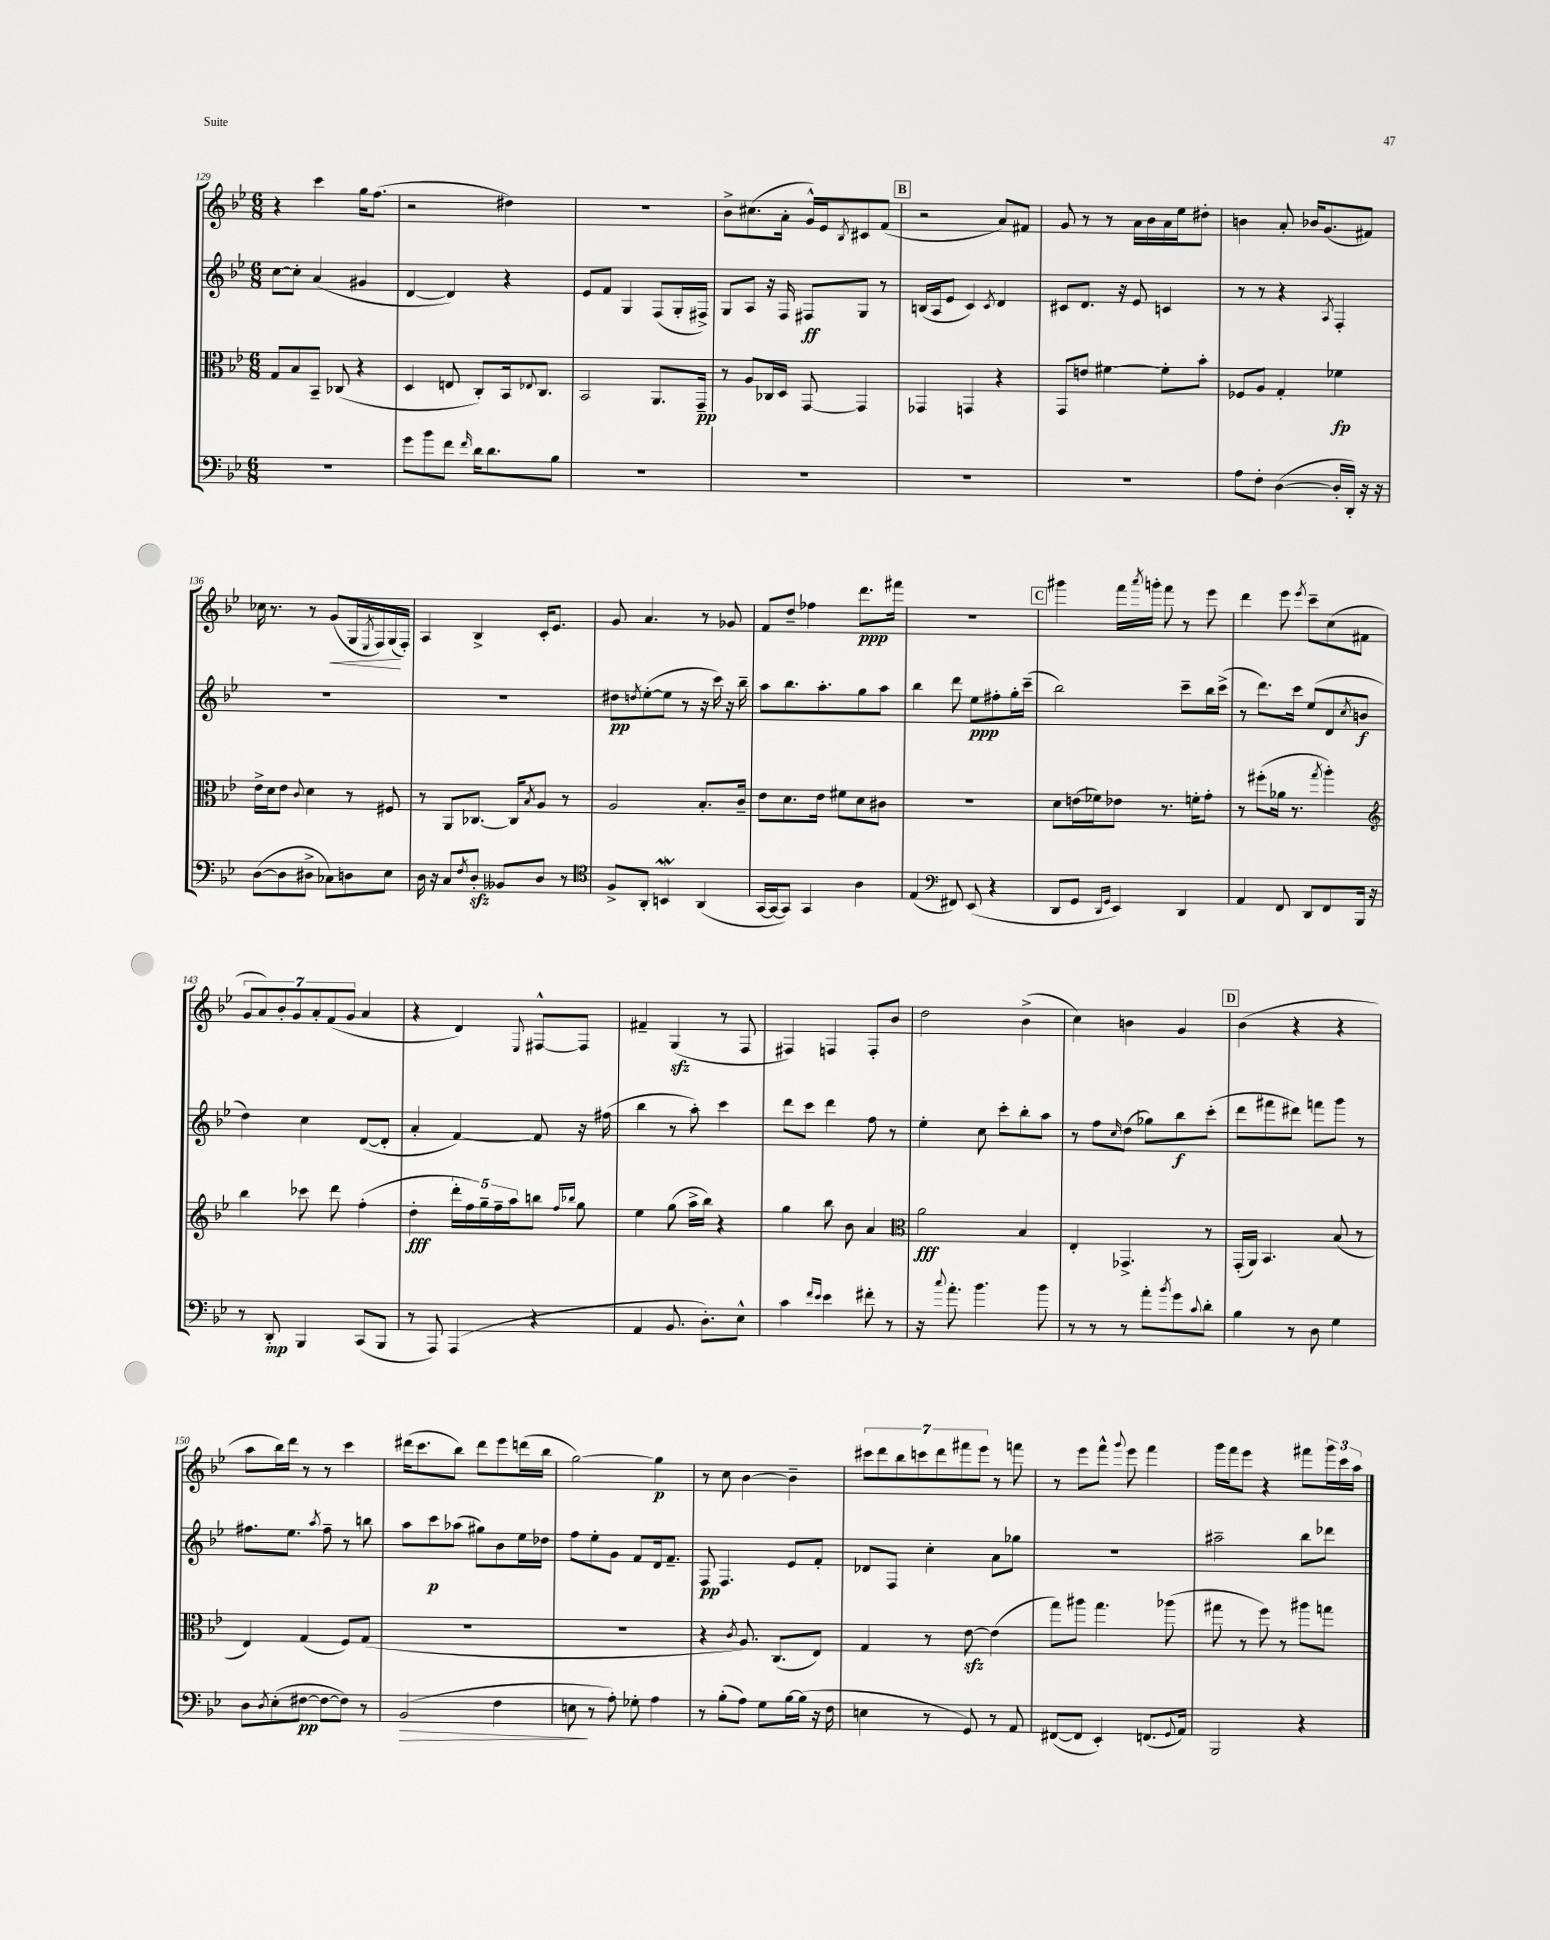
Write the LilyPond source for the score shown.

<<
\new StaffGroup <<
\new Staff = "s0" {
    \clef treble \key bes \major \numericTimeSignature \time 6/8
    r4 c'''4 g''16 f''8.( |
    r2 dis''4) |
    R2. |
    bes'8-> cis''8.( a'16-. g'16-^) ees'16 \acciaccatura { bes8 } cis'8 f'8( |
    \mark \markup { \box "B" } r2 a'8) fis'8 |
    g'8 r8 r8 a'16 bes'16 a'16 ees''16 dis''8-. |
    b'4 a'8-. bes'16 g'8.( fis'8) |
    ces''16 r8. r8 g'8\<( g16 \acciaccatura { ees8 } f16) g16\!( f16-.) |
    a4 bes4-> c'16-. ees'8. |
    g'8 a'4. r8 ges'8 |
    f'8 d''8-- fes''4 d'''8.\ppp fis'''16 |
    R2. |
    \mark \markup { \box "C" } gis'''4 f'''16 \acciaccatura { a'''8 } g'''16-. f'''8 r8 ees'''8 |
    d'''4 ees'''8 \acciaccatura { ees'''8 } c'''8-- c''8( fis'8 |
    \tuplet 7/4 { g'8 a'8) bes'8-. g'8 a'8-. f'8( g'8 } a'4 |
    r4 d'4) \appoggiatura { ees8 } fis8~-^ fis8 |
    fis'4-- g4\sfz( r8 f8 |
    fis4) f4 f8-. bes'8 |
    d''2 bes'4->( |
    c''4) b'4 g'4 |
    \mark \markup { \box "D" } bes'4( r4 r4 |
    a''8 bes''16) d'''16 r8 r8 c'''4 |
    dis'''16( c'''8. bes''8) dis'''8 ees'''8 d'''16( bes''16 |
    g''2~) g''4\p |
    r8 c''8 bes'4~ bes'4-- |
    \tuplet 7/4 { cis'''8 d'''8 bes''8 c'''8 d'''8 fis'''8 ees'''8 } r8 f'''8 |
    r8 ees'''8 f'''8-^ \appoggiatura { g'''8 } ees'''8 f'''4 |
    g'''16 f'''16 ees'''8 r4 fis'''8 \tuplet 3/2 { g'''16 c'''16 a''16 } \bar "|." |
}
\new Staff = "s1" {
    \clef treble \key bes \major \numericTimeSignature \time 6/8
    c''8~ c''8-. a'4( gis'4 |
    d'4~ d'4) r4 |
    ees'8 f'8 g4 f8( g16-. fis16->) |
    g8 a8 r16 f16 fis8\ff g8 r8 |
    \mark \markup { \box "B" } b16( a16 ees'8 c'4) \acciaccatura { c'8 } d'4 |
    cis'8 d'8. r16 ees'8 c'4 |
    r8 r8 r4 \acciaccatura { a8 } f4-. |
    R2. |
    R2. |
    dis''8\pp \acciaccatura { d''8 } ees''8~-.( ees''8 r8 r16 c'''16) r16 bes''16-- |
    a''8 bes''8. a''8.-. g''8 a''8 |
    bes''4 d'''8 ees''8\ppp fis''8-. g''16-. c'''16--( |
    \mark \markup { \box "C" } bes''2) c'''8-- bes''16 c'''16->( |
    r8 d'''8.) c'''16 ees''8( d'8 \acciaccatura { c''8 } b'8\f |
    d''4) c''4 d'8~( d'8-. |
    a'4-. f'4~) f'8 r16 fis''16( |
    bes''4 r8 a''8-.) c'''4 |
    d'''8 c'''8 d'''4 f''8 r8 |
    ees''4-. c''8 c'''8-. bes''8-. a''8 |
    r8 f''8 \grace { c''16 } d''8( ges''8) bes''8\f c'''8-.( |
    \mark \markup { \box "D" } d'''8 fis'''8 dis'''8) f'''8 g'''8 r8 |
    fis''8. ees''8. \acciaccatura { a''8 } fis''8-- r8 b''8 |
    a''8 c'''8\p aes''8( gis''8) bes'8 ees''16 des''16 |
    f''8 ees''8-. g'8 f'8 d'16 f'8.-- |
    f8\pp f4. ees'8 f'8-. |
    des'8 f8 c''4-. a'8 ges''8 |
    R2. |
    ais''2-- bes''8 des'''8 \bar "|." |
}
\new Staff = "s2" {
    \clef alto \key bes \major \numericTimeSignature \time 6/8
    g8 bes8 bes,8-- ces8( r4 |
    d4 e8 c8-.) bes,16 \appoggiatura { ees8 } c8. |
    bes,2 a,8. g,16--\pp |
    r8 a8 ces16 d16 g,8~ g,4 |
    \mark \markup { \box "B" } ges,4 g,4 r4 |
    g,8 e'8 fis'4~ fis'8-. bes'8-. |
    fes8 a8 g4-. fes'4\fp |
    ees'16-> d'16 ees'8 \appoggiatura { c'8 } d'4 r8 fis8 |
    r8 a,8 ces8.~ ces16 \acciaccatura { bes8 } a8 r8 |
    a2 bes8.-. c'16-- |
    ees'8 d'8. ees'16 fis'8 d'8 cis'8 |
    R2. |
    \mark \markup { \box "C" } d'8 e'16( fes'16) ees'8 r8. f'16-. g'8-. |
    r8 fis''8-.( aes'16 r8. \acciaccatura { g''8 } a''4-.) |
    \clef treble bes''4 ces'''8 d'''8 f''4-.( |
    d''4-.\fff \tuplet 5/4 { d'''16-. f''16) g''16-- f''16-- a''16 } b''8 \grace { f''16 bes''16 } g''8 |
    ees''4 g''8( a''16-> bes''16) r4 |
    g''4 bes''8 bes'8 a'4 |
    \clef alto a'2\fff bes4 |
    ees4-. ges,4.-> r8 |
    \mark \markup { \box "D" } g,16-.( a,16) bes,4. bes8( r8 |
    ees4) g4( f8) g8( |
    R2. |
    R2. |
    r4 \acciaccatura { c'8 } a8.) c8.( ees8) |
    g4 r8 ees'8~\sfz ees'4( |
    g''8) ais''8 g''4. aes''8( |
    gis''8 r8 f''8) r8 ais''8 g''8 \bar "|." |
}
\new Staff = "s3" {
    \clef bass \key bes \major \numericTimeSignature \time 6/8
    R2. |
    g'8 bes'8 f'8 \grace { f'16 } d'16 d'8. bes8 |
    R2. |
    R2. |
    \mark \markup { \box "B" } R2. |
    R2. |
    a8 f8-. d4~( d16-. d,16-.) r16 r16 |
    d8~( d8 dis8-> ces8) d8 ees8 |
    d16 r16 c8 \acciaccatura { f8 } d8-.\sfz beses,8 d8 r8 |
    \clef tenor f8-> a,8-. b,4\mordent a,4( |
    g,16~ g,16~ g,8) g,4 a4 |
    ees4( \clef bass fis,8) ees,8( r4 |
    \mark \markup { \box "C" } d,8 g,8 \grace { d,16 g,16 } ees,4) d,4 |
    a,4 f,8 d,8 f,8 bes,,16 r16 |
    r8 d,8-.\mp bes,,4 c,8( bes,,8 |
    r8 a,,8) a,,4( r4 |
    a,4 bes,8. d8.-.) ees8-^ |
    c'4 \grace { f'16 ees'16 } ees'4 fis'8-. r8 |
    r16 \appoggiatura { c''8 } a'8.-. bes'4. bes'8 |
    r8 r8 r8 a'8-. \acciaccatura { bes'8 } g'8 \appoggiatura { c'8 } d'8-. |
    \mark \markup { \box "D" } bes4 r8 d8 g4 |
    d8 \acciaccatura { d8 } ees8-.( fis8~\pp fis8~ fis8) r8 |
    bes,2\>( f4 |
    e8\! r8 a8-.) ges8-. a4 |
    r8 bes8-.( a8) g8 bes16~ bes16( r16 f16 |
    e4 r8 g,8) r8 a,8 |
    fis,8~( fis,8 ees,4-.) f,8.( \appoggiatura { g,8 } a,16) |
    bes,,2 r4 \bar "|." |
}
>>
>>
\layout { \context { \Score currentBarNumber = #129 } }
